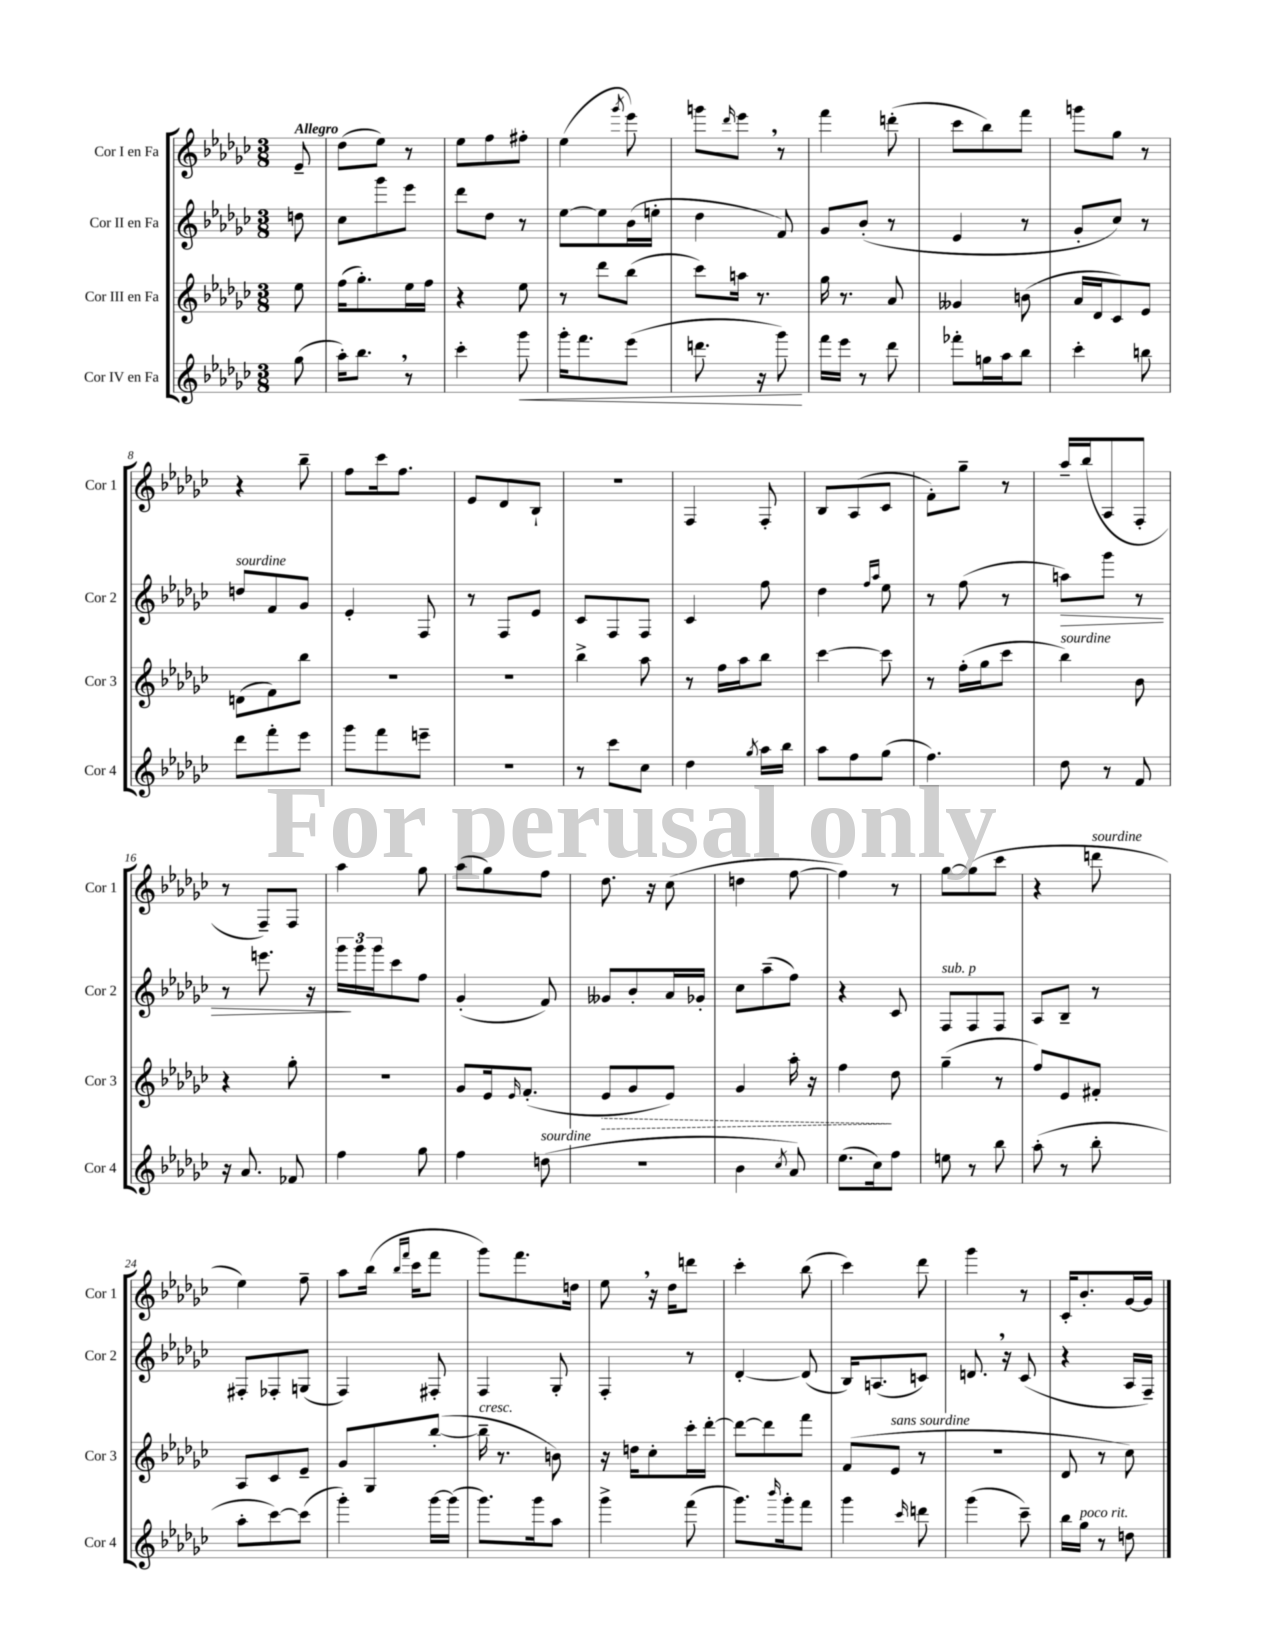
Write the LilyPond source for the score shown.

<<
\new StaffGroup <<
\new Staff = "s0" \with { instrumentName = "Cor I en Fa" shortInstrumentName = "Cor 1" } {
    \clef treble \key ges \major \numericTimeSignature \time 3/8 \partial 8 \tempo "Allegro"
    ees'8-- |
    des''8( ees''8) r8 |
    ees''8 f''8 fis''8-. |
    ees''4( \acciaccatura { ges'''8 } ees'''8) |
    g'''8 \grace { des'''16 } ees'''8 \breathe r8 |
    f'''4 d'''8-.( |
    ces'''8 bes''8) f'''8 |
    g'''8 ges''8 r8 |
    r4 bes''8-- |
    f''8 ces'''16 f''8. |
    ees'8 des'8 bes8-! |
    R4. |
    f4 f8-. |
    bes8 aes8( ces'8 |
    f'8-.) ges''8-- r8 |
    aes''16-- bes''16( aes8 f8-. |
    r8 f8--) f8 |
    aes''4 ges''8 |
    aes''8( ges''8) f''8 |
    des''8. r16 ces''8( |
    d''4 f''8~ |
    f''4) r8 |
    ges''8~ ges''8( ces'''8 |
    r4 d'''8^\markup { \italic "sourdine" } |
    ees''4) f''8-- |
    aes''8 bes''16( \grace { bes''16 f'''16 } ces'''16 f'''8 |
    ges'''8) f'''8. d''16 |
    ees''8 \breathe r16 des''16 d'''8 |
    ces'''4-. bes''8( |
    ces'''4) des'''8 |
    ges'''4 r8 |
    ces'16-. bes'8.-. ges'16~ ges'16 \bar "|." |
}
\new Staff = "s1" \with { instrumentName = "Cor II en Fa" shortInstrumentName = "Cor 2" } {
    \clef treble \key ges \major \numericTimeSignature \time 3/8 \partial 8
    d''8 |
    ces''8 ges'''8 ees'''8 |
    des'''8 des''8 r8 |
    ees''8~ ees''8 bes'16( e''16-. |
    des''4 f'8) |
    ges'8 bes'8-.( r8 |
    ees'4 r8 |
    ges'8-. ces''8) r8 |
    d''8^\markup { \italic "sourdine" } f'8 ges'8 |
    ees'4-. f8 |
    r8 f8 ees'8 |
    ces'8 f8 f8 |
    ces'4 f''8 |
    des''4 \grace { f''16 aes''16 } ees''8 |
    r8 f''8( r8 |
    a''8\>) ges'''8 r8 |
    r8 e'''8. r16 |
    \tuplet 3/2 { ges'''16\! ges'''16 ges'''16 } ces'''8 f''8 |
    ges'4-.( f'8) |
    geses'8 bes'8-. aes'16 ges'16-. |
    ces''8 aes''8--( f''8) |
    r4 ces'8 |
    f8^\markup { \italic "sub. p" } f8 f8 |
    aes8 bes8-- r8 |
    fis8-. fes8-. g8( |
    f4) fis8-. |
    f4 ges8-. |
    f4-. r8 |
    des'4~-. des'8( |
    bes16) a8.( c'8) |
    d'8. \breathe r16 ces'8( |
    r4 aes16 f16--) \bar "|." |
}
\new Staff = "s2" \with { instrumentName = "Cor III en Fa" shortInstrumentName = "Cor 3" } {
    \clef treble \key ges \major \numericTimeSignature \time 3/8 \partial 8
    ees''8 |
    f''16( ges''8.-.) ees''16 f''16 |
    r4 ees''8 |
    r8 des'''8 bes''8( |
    ces'''8) a''16 r8. |
    ges''16 r8. aes'8 |
    geses'4 b'8( |
    aes'16 des'16 ces'8) ees'8 |
    d'8( f'8) bes''8 |
    R4. |
    R4. |
    bes''4-> aes''8 |
    r8 f''16 aes''16 bes''8 |
    ces'''4~ ces'''8 |
    r8 f''16-.( ges''16 ces'''8 |
    bes''4^\markup { \italic "sourdine" }) bes'8 |
    r4 ges''8-. |
    R4. |
    ges'8 ees'16 \grace { ees'16 } f'8.-.( |
    \once \override Hairpin.style = #'dashed-line ees'8\> ges'8 ees'8) |
    ges'4 aes''16-. r16 |
    f''4\! des''8 |
    ges''4--( r8 |
    f''8) ees'8 fis'8-. |
    aes8 ces'8 ees'8-- |
    ges'8 ges8 bes''8~-.( |
    bes''16--^\markup { \italic "cresc." } r8. b'8) |
    r16 d''16 ces''8-. ces'''16-. des'''16~-. |
    des'''8~ des'''8 f'''8 |
    f'8( ees'8^\markup { \italic "sans sourdine" } r8 |
    R4. |
    des'8 r8 ces''8) \bar "|." |
}
\new Staff = "s3" \with { instrumentName = "Cor IV en Fa" shortInstrumentName = "Cor 4" } {
    \clef treble \key ges \major \numericTimeSignature \time 3/8 \partial 8
    ges''8( |
    aes''16-.) bes''8. \breathe r8 |
    ces'''4-. ges'''8\< |
    ges'''16-. f'''8. ees'''8( |
    d'''8. r16 ges'''8\!) |
    f'''16 ees'''16 r8 des'''8 |
    fes'''8-. g''16 aes''16 bes''8 |
    ces'''4-. b''8 |
    des'''8 f'''8-. ees'''8 |
    ges'''8 f'''8 e'''8-- |
    R4. |
    r8 ces'''8 ces''8 |
    des''4 \acciaccatura { ges''8 } aes''16 bes''16 |
    aes''8 f''8 ges''8( |
    f''4.) |
    des''8 r8 f'8 |
    r16 aes'8. fes'8 |
    f''4 ges''8 |
    f''4 d''8^\markup { \italic "sourdine" }( |
    R4. |
    bes'4 \acciaccatura { ces''8 } aes'8) |
    ees''8.( ces''16) f''8 |
    e''8 r8 bes''8 |
    aes''8-.( r8 bes''8-. |
    aes''8-. ces'''8~) ces'''8( |
    ges'''4-.) ges'''16~ ges'''16( |
    ges'''8.) ges'''16 aes''8 |
    ges'''4-> f'''8( |
    ges'''8.) \grace { bes'''16 } ges'''16-. f'''8 |
    ges'''4 \grace { ces'''16 } d'''8 |
    ges'''4( ces'''8--) |
    bes''16 ges''16^\markup { \italic "poco rit." } r8 d''8 \bar "|." |
}
>>
>>
